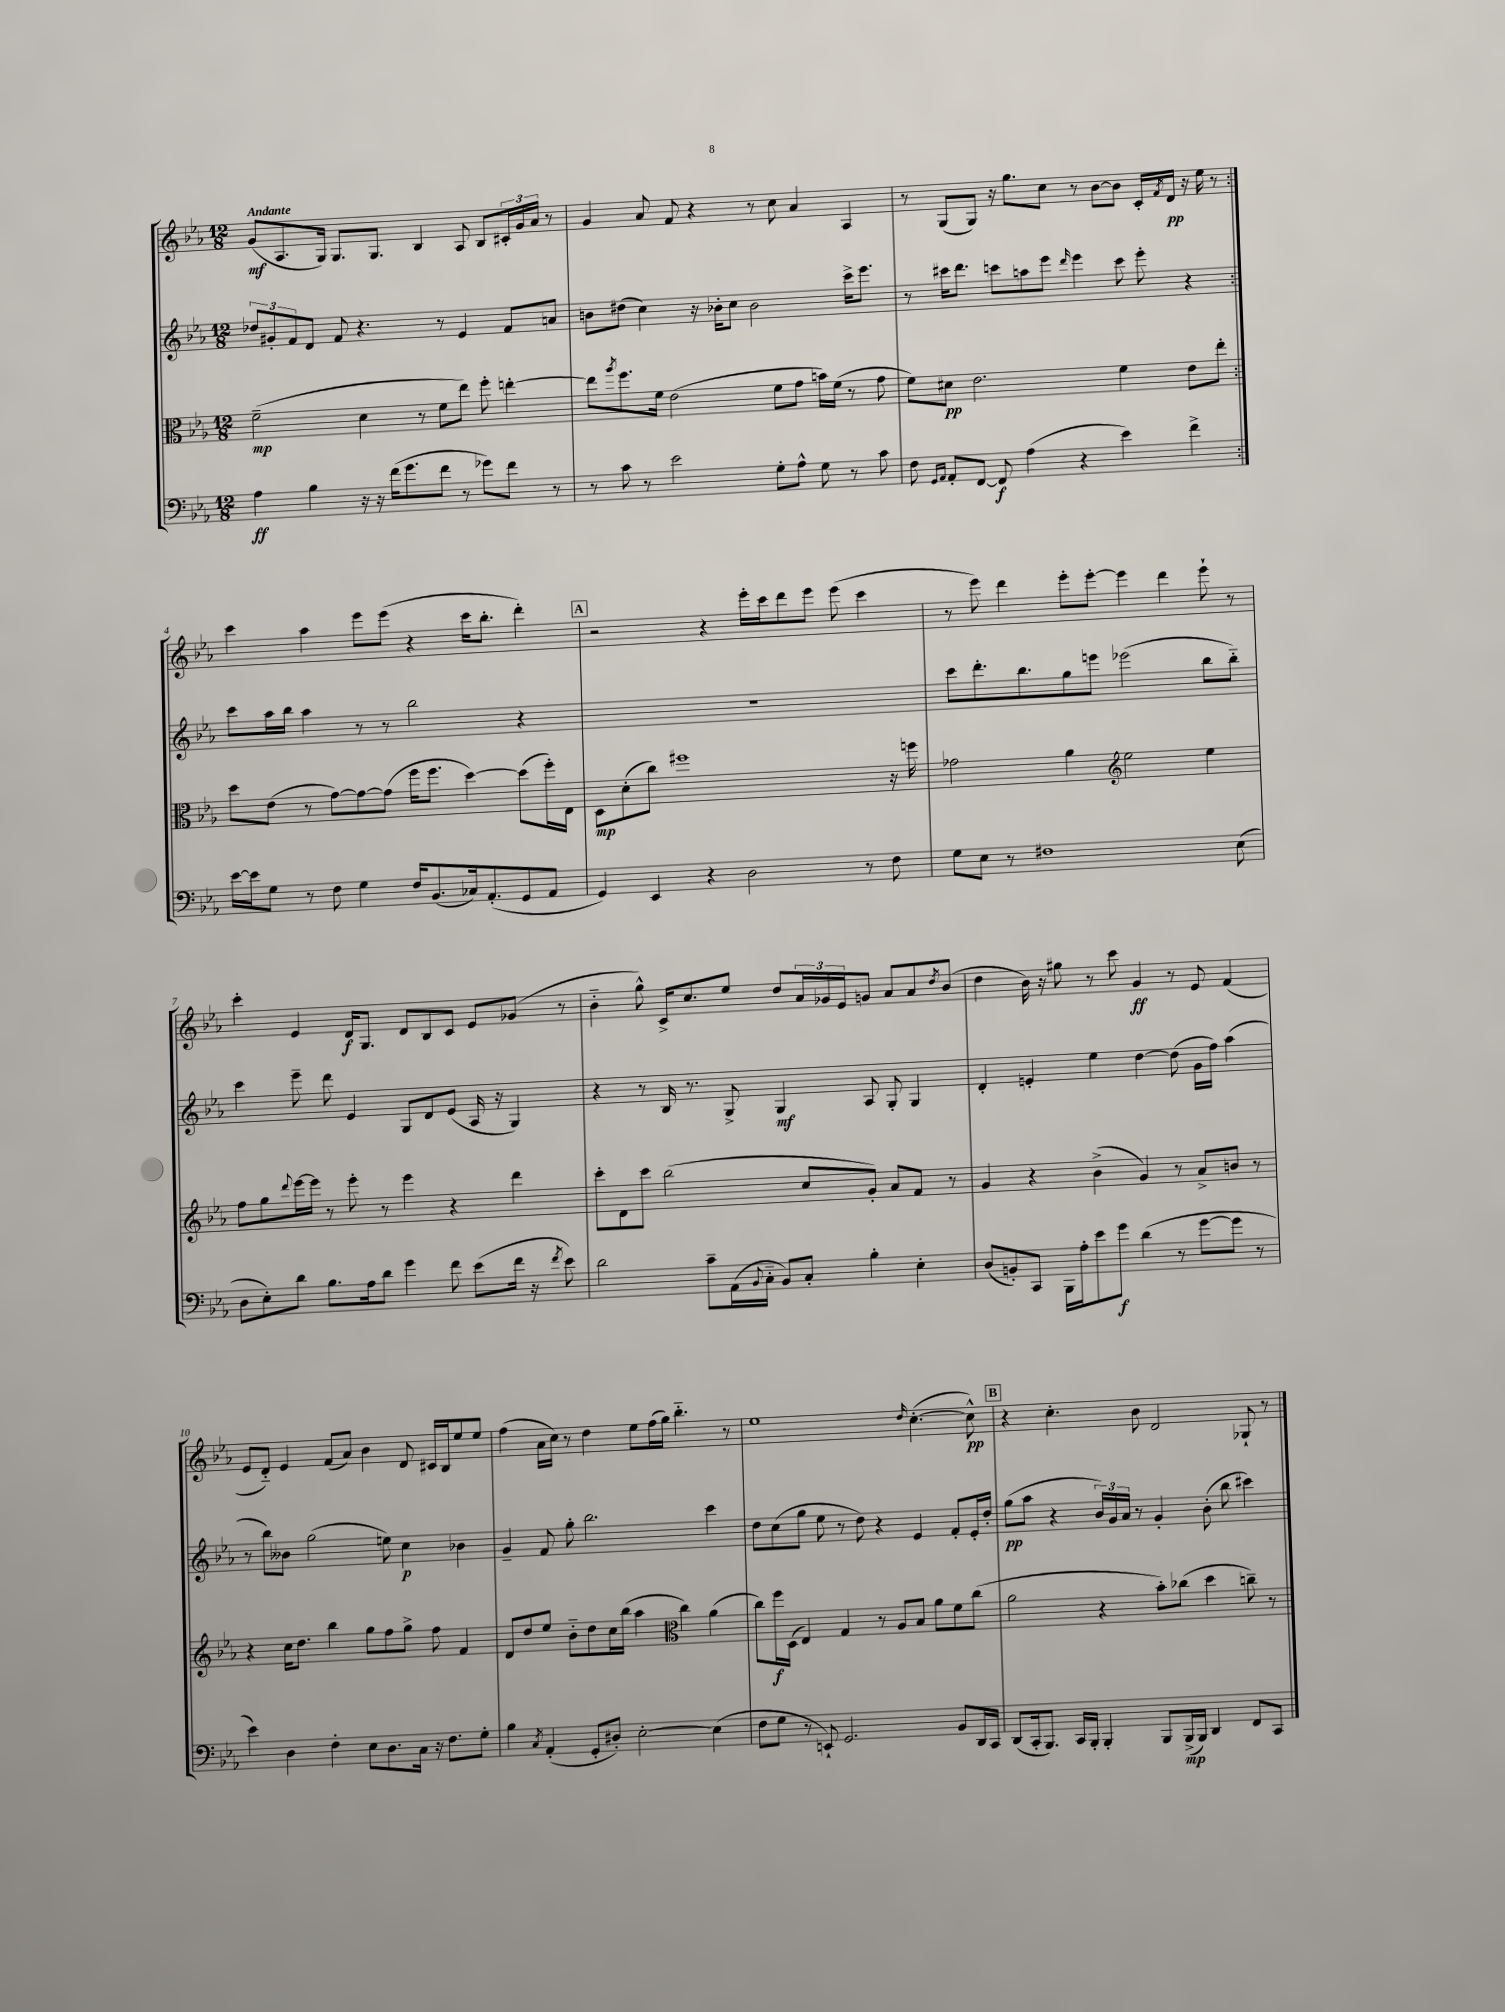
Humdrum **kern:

**kern	**dynam	**kern	**dynam	**kern	**dynam	**kern	**dynam
*part4	*part4	*part3	*part3	*part2	*part2	*part1	*part1
*staff4	*staff4	*staff3	*staff3	*staff2	*staff2	*staff1	*staff1
*clefF4	*	*clefC3	*	*clefG2	*	*clefG2	*
*k[b-e-a-]	*	*k[b-e-a-]	*	*k[b-e-a-]	*	*k[b-e-a-]	*
*M12/8	*	*M12/8	*	*M12/8	*	*M12/8	*
=1	=1	=1	=1	=1	=1	=1	=1
!	!	!	!	!	!	!LO:TX:a:B:t=Andante	!
4A-\	ff	(2f~\	mp	12dd-X/L	.	(8g/L	mf
.	.	.	.	12g#X'/	.	.	.
.	.	.	.	.	.	8.A-/	.
.	.	.	.	12f/	.	.	.
4B-\	.	.	.	8d/J	.	.	.
.	.	.	.	.	.	16G/Jk)	.
.	.	.	.	8f/	.	8.G/L	.
16r	.	4d\	.	4.r	.	.	.
16r	.	.	.	.	.	8.G/J	.
(16f\KL	.	.	.	.	.	.	.
8.g\	.	.	.	.	.	.	.
.	.	8r	.	.	.	4B-/	.
8f\J	.	8f\L	.	8r	.	.	.
8r	.	8ee-\J)	.	4e-/	.	8A-/	.
8g-X\L)	.	8ff'\	.	.	.	8B-/L	.
8f\J	.	[4een'\	.	8f/L	.	24c#X'/L	.
.	.	.	.	.	.	24g/	.
.	.	.	.	.	.	24a-/JJ	.
8r	.	.	.	8an/J	.	8r	.
=2	=2	=2	=2	=2	=2	=2	=2
8r	.	8ee\L]	.	8bn\L	.	4g/	.
.	.	8qaa-/	.	.	.	.	.
8c\	.	8.ff\	.	(8dd#X\J	.	.	.
8r	.	.	.	4cc\)	.	8a-/	.
.	.	16f\Jk	.	.	.	.	.
2e-\	.	(2e-\	.	.	.	8f/	.
.	.	.	.	16r	.	4r	.
.	.	.	.	16b-X'\KL	.	.	.
.	.	.	.	8cc\J	.	.	.
.	.	.	.	2b-\	.	8r	.
8G'\L	.	8f\L	.	.	.	8cc\	.
8A-^^\J	.	8g\J	.	.	.	4a-/	.
8G\	.	16bn\LL)	.	.	.	.	.
.	.	(16f\JJ	.	.	.	.	.
8r	.	8r	.	16ccc^\KL	.	4A-/	.
.	.	.	.	8.eee-\J	.	.	.
8c\	.	8g\	.	.	.	.	.
=3	=3	=3	=3	=3	=3	=3	=3
8F\	.	8f\L)	.	8r	.	8r	.
16qqGG/LL	.	.	.	.	.	.	.
16qqAA-/JJ	.	.	.	.	.	.	.
8AA-'/L	.	8d#X\J	pp	16ccc#X\KL	.	(8G/L	.
.	.	.	.	8.ddd\J	.	.	.
[8FF/J	.	2.e-\	.	.	.	8G/J)	.
8FF/]	f	.	.	8cccn\L	.	16r	.
.	.	.	.	.	.	8.gg\L	.
(4A-\	.	.	.	8aan\	.	.	.
.	.	.	.	8eee-\J	.	8cc\J	.
.	.	.	.	16qqddd/	.	.	.
4r	.	.	.	4eee-\	.	8r	.
.	.	.	.	.	.	[8b-\L	.
4e-\)	.	4f\	.	8ccc\	.	8b-\J]	.
.	.	.	.	8eee-'\	.	16c'/LL	.
.	.	.	.	.	.	8qf/	.
.	.	.	.	.	.	16d/JJ	pp
4f^\	.	8e-\L	.	4r	.	16r	.
.	.	.	.	.	.	16ee-\	.
.	.	8ee-'\J	.	.	.	8r	.
!!LO:LB:g=z
=4:|!	=4:|!	=4:|!	=4:|!	=4:|!	=4:|!	=4:|!	=4:|!
[16e-\LL	.	8dd\L	.	8ccc\L	.	4ccc\	.
16e-\J]	.	.	.	.	.	.	.
8G\J	.	(8e-\J	.	16aa-\L	.	.	.
.	.	.	.	16bb-\JJ	.	.	.
8r	.	8r	.	4aa-\	.	4aa-\	.
8F\	.	[8g\L)	.	.	.	.	.
4G\	.	8g\_	.	8r	.	8eee-\L	.
.	.	(8g\J]	.	8r	.	(8eee-\J	.
16F/KL	.	16ff\KL	.	2bb-\	.	4r	.
(8.BB-/	.	8.ff\J	.	.	.	.	.
16C-X/k)	.	[4dd\)	.	.	.	16ccc\KL	.
(8.AA-'/	.	.	.	.	.	8.bb-'\J	.
8GG/	.	(8dd\L]	.	4r	.	4ddd'\)	.
8AA-/J	.	16ff'\L)	.	.	.	.	.
.	.	16E-\JJ	.	.	.	.	.
!!LO:REH:place=s1:t=A
=5	=5	=5	=5	=5	=5	=5	=5
4GG/)	.	8D\L	mp	1.r	.	2r	.
.	.	(8d'\	.	.	.	.	.
4EE-/	.	8cc\J)	.	.	.	.	.
.	.	1ff#X	.	.	.	.	.
4r	.	.	.	.	.	4r	.
2D\	.	.	.	.	.	16eee-'\LL	.
.	.	.	.	.	.	16ccc\J	.
.	.	.	.	.	.	8ddd\	.
.	.	.	.	.	.	8eee-\J	.
.	.	.	.	.	.	(8eee-\	.
8r	.	.	.	.	.	4ccc\	.
8F\	.	16r	.	.	.	.	.
.	.	16ffn\	.	.	.	.	.
=6	=6	=6	=6	=6	=6	=6	=6
8G\L	.	2g-X\	.	8ccc\L	.	8r	.
8E-\J	.	.	.	8.ddd'\	.	8eee-\)	.
8r	.	.	.	.	.	4ddd\	.
.	.	.	.	8.bb-\	.	.	.
1F#X	.	.	.	.	.	.	.
.	.	4a-\	.	8gg\	.	8eee-'\L	.
.	.	.	.	8eeen\J	.	[8eee-'\J	.
*	*	*clefG2	*	*	*	*	*
.	.	2ee-\	.	(2eee-X\	.	4eee-\]	.
.	.	.	.	.	.	4ddd\	.
.	.	4ee-\	.	8bb-\L	.	8eee-`\	.
(8E-\	.	.	.	8bb-\J)	.	8r	.
!!LO:LB:g=z
=7	=7	=7	=7	=7	=7	=7	=7
8D\L	.	8ff\L	.	4ccc\	.	4ccc'\	.
8E-'\)	.	8gg\	.	.	.	.	.
.	.	8qqddd/	.	.	.	.	.
8d\J	.	[16eee-\L	.	8eee-~\	.	4e-/	.
.	.	16eee-\JJ]	.	.	.	.	.
8.B-\L	.	8r	.	8ddd\	.	.	.
.	.	8eee-'\	.	4e-/	.	16d/KL	f
16A-\k	.	.	.	.	.	8.G/J	.
8d\J	.	8r	.	.	.	.	.
4g\	.	4eee-\	.	8G/L	.	8d/L	.
.	.	.	.	8d/	.	8B-/	.
8f\	.	4r	.	(8e-/J	.	8c/J	.
(8e-\L	.	.	.	16A-/	.	8e-/L	.
.	.	.	.	16r	.	.	.
16f\Jk	.	4ddd\	.	4G/)	.	(8g-X/J	.
16r	.	.	.	.	.	.	.
8qf/	.	.	.	.	.	.	.
8e-\)	.	.	.	.	.	8r	.
=8	=8	=8	=8	=8	=8	=8	=8
2d\	.	8ccc'\L	.	4r	.	4b-\	.
.	.	8d\	.	.	.	.	.
.	.	8ccc\J	.	8r	.	8gg^^\)	.
.	.	(2bb-\	.	16B-/	.	16c^/KL	.
.	.	.	.	8.r	.	8.cc/	.
8c~\L	.	.	.	.	.	.	.
(16AA-\L	.	.	.	8G^/	.	8ee-/J	.
8qqBB-/	.	.	.	.	.	.	.
16C\JJ	.	.	.	.	.	.	.
8BB-/L)	.	.	.	4G/	mf	8dd/L	.
8C'/J	.	8cc/L	.	.	.	24a-/L	.
.	.	.	.	.	.	24g-X/	.
.	.	.	.	.	.	24e-/J	.
4B-'\	.	8g'/J)	.	8A-/	.	8gn/J	.
.	.	8a-/L	.	8G'/	.	8a-/L	.
4E-'\	.	8f/J	.	4G/	.	8a-/	.
.	.	.	.	.	.	8qdd/	.
.	.	8r	.	.	.	(8b-/J	.
=9	=9	=9	=9	=9	=9	=9	=9
(8D/L	.	4g/	.	4d'/	.	4dd\	.
8BBn'/)	.	.	.	.	.	.	.
8CC/J	.	4r	.	4en'/	.	16b-\)	.
.	.	.	.	.	.	16r	.
16BBB-\LL	.	.	.	.	.	8gg#X\	.
16A-'\J	.	.	.	.	.	.	.
8e-\	.	(4b-^\	.	4ee-\	.	8r	.
8g\J	f	.	.	.	.	8ccc\	.
(4d\	.	4g/)	.	[4dd\	.	4g/	ff
8r	.	8r	.	(8dd\]	.	8r	.
[8g\L	.	8a-^/L	.	16g\LL	.	8e-/	.
.	.	.	.	16ff\JJ)	.	.	.
8g\J]	.	8bn/J	.	(4aa-\	.	(4f/	.
8r	.	8r	.	.	.	.	.
!!LO:LB:g=z
=10	=10	=10	=10	=10	=10	=10	=10
4e-\)	.	4r	.	8r	.	8e-/L	.
.	.	.	.	8bb-\L)	.	8d/J)	.
4D\	.	16cc\KL	.	8b--X\J	.	4e-/	.
.	.	8.dd\J	.	.	.	.	.
.	.	.	.	(2gg\	.	.	.
4F'\	.	4bb-\	.	.	.	(8f/L	.
.	.	.	.	.	.	8a-/J)	.
8E-\L	.	8gg\L	.	.	.	4b-\	.
8.D\	.	8ff\	.	8een\)	.	.	.
.	.	8gg^\J	.	4cc\	p	8d/	.
16C\Jk	.	.	.	.	.	.	.
16r	.	8ff\	.	.	.	16c#X/LL	.
8.F\L	.	.	.	.	.	16B-/J	.
.	.	4f/	.	4b-X\	.	8ee-/	.
8G'\J	.	.	.	.	.	8ee-/J	.
=11	=11	=11	=11	=11	=11	=11	=11
4B-\	.	8d/L	.	4g~/	.	(4ff\	.
.	.	8dd/	.	.	.	.	.
8qC/	.	.	.	.	.	.	.
(4AA-'/	.	8ee-/J	.	8f/	.	16a-\LL	.
.	.	.	.	.	.	16cc\JJ)	.
.	.	8b-\L	.	8gg'\	.	8r	.
8GG'/L	.	8dd\	.	2.bb-\	.	4dd\	.
8D#X'/J)	.	16cc\L	.	.	.	.	.
.	.	(16bb-\JJ	.	.	.	.	.
[2E-'\	.	4aa-\	.	.	.	8ee-\L	.
.	.	.	.	.	.	(16ff\L	.
.	.	.	.	.	.	16gg\JJ)	.
*	*	*clefC3	*	*	*	*	*
.	.	4cc\)	.	.	.	4.bb-\	.
(4E-\]	.	(4a-\	.	4ccc\	.	.	.
.	.	.	.	.	.	8r	.
=12	=12	=12	=12	=12	=12	=12	=12
8F\L	.	8cc\L)	.	8dd\L	.	1ee-	.
8G\J	.	16ff\L	f	(8cc\	.	.	.
.	.	(16D\JJ	.	.	.	.	.
8r	.	4E-/)	.	8gg\J	.	.	.
8EEn`/)	.	.	.	8ee-\	.	.	.
2.GG/	.	4G/	.	8r	.	.	.
.	.	.	.	8dd\)	.	.	.
.	.	8r	.	4r	.	.	.
.	.	8A-/L	.	.	.	.	.
.	.	.	.	.	.	16qqdd/	.
.	.	8B-/J	.	4e-/	.	([4.cc'\	.
.	.	8a-\L	.	.	.	.	.
8BB-/L	.	8f\	.	8f'/L	.	.	.
16DD/L	.	(8cc\J	.	16e-'/L	.	8cc^^\])	pp
16CC/JJ	.	.	.	16dd'/JJ	.	.	.
!!LO:REH:place=s1:t=B
=13	=13	=13	=13	=13	=13	=13	=13
(8DD/L	.	2a-\	.	(8gg\L	pp	4r	.
16CC'/k	.	.	.	8aa-\J	.	.	.
8.BBB-/J)	.	.	.	.	.	.	.
.	.	.	.	4r	.	4.cc'\	.
16CC/LL	.	.	.	.	.	.	.
16BBB-'/JJ	.	.	.	.	.	.	.
4BBB-'/	.	4r	.	24b-/LL)	.	.	.
.	.	.	.	24g/	.	.	.
.	.	.	.	24a-/JJ	.	.	.
.	.	.	.	8r	.	8b-\	.
8BBB-/L	.	8b-'\L)	.	4g'/	.	2d/	.
(16BBB-^/L	mp	(8cc-X\J	.	.	.	.	.
16BBB-/JJ)	.	.	.	.	.	.	.
4DD/	.	4dd\	.	(8b-'\	.	.	.
.	.	.	.	8bb-\	.	.	.
8FF/L	.	8ccn~\)	.	4ccc#X\)	.	8G-X`/	.
8CC/J	.	8r	.	.	.	8r	.
==	==	==	==	==	==	==	==
*-	*-	*-	*-	*-	*-	*-	*-
